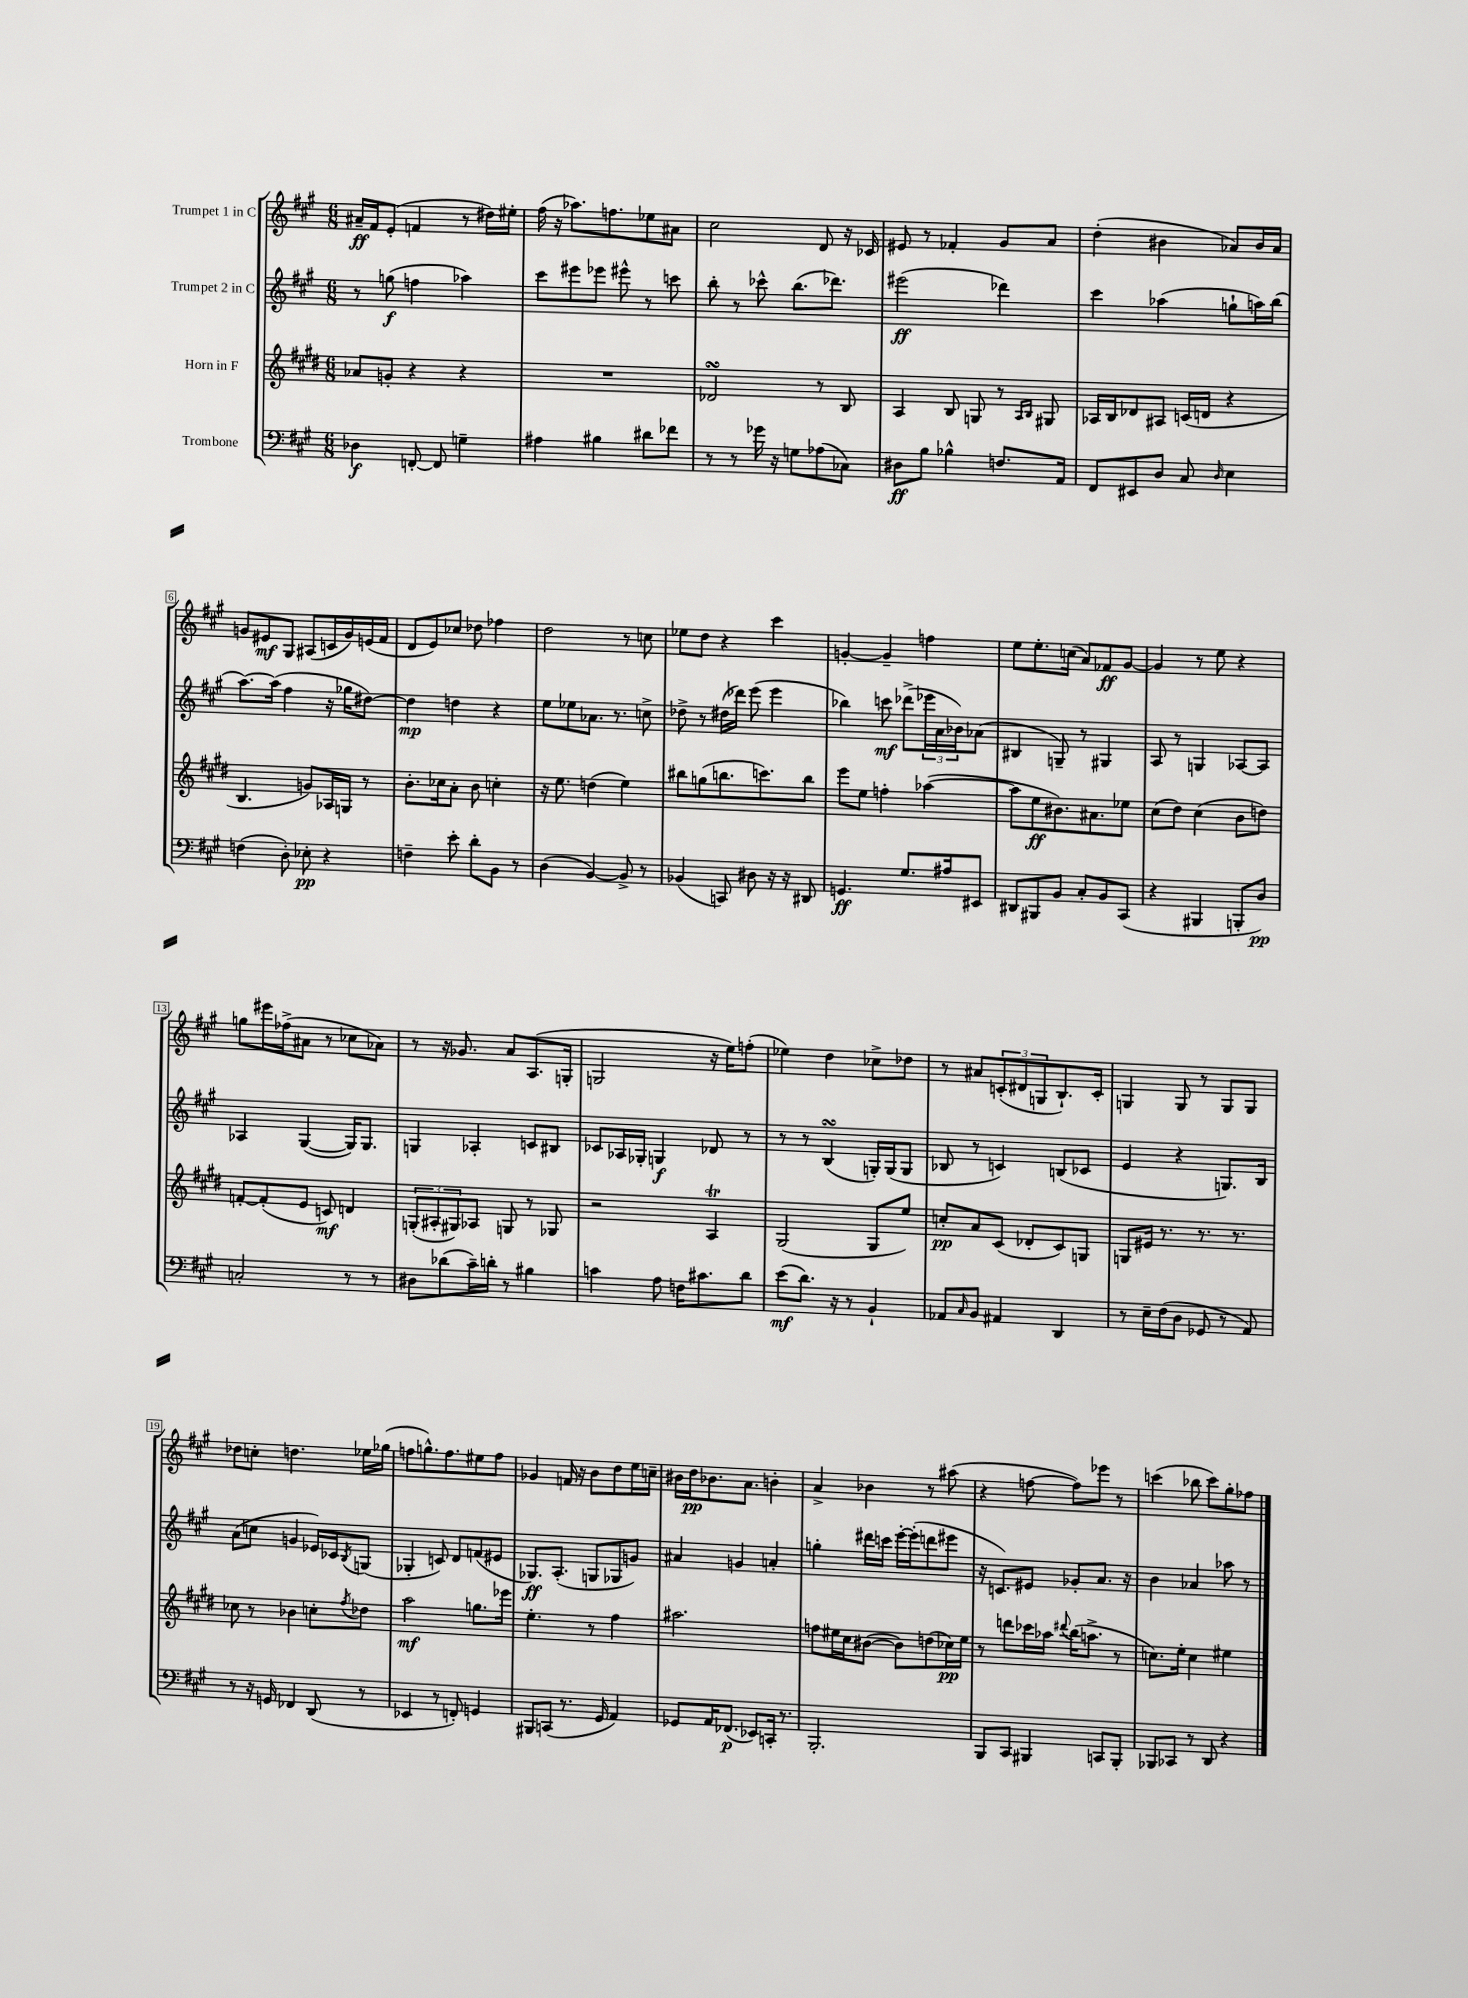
<<
\new StaffGroup <<
\new Staff = "s0" \with { instrumentName = "Trumpet 1 in C" } {
    \clef treble \key a \major \numericTimeSignature \time 6/8
    ais'16--\ff fis'16 e'8-.( f'4 r8 dis''16) eis''16-. |
    fis''16( r16 aes''8.) f''8. ees''8 ais'8 |
    cis''2 d'8 r16 ces'16 |
    eis'8 r8 fes'4-. gis'8 a'8 |
    d''4-.( bis'4 aes'8) bis'16 aes'16 |
    g'8 eis'8\mf gis8 ais8( c'16 g'16) e'16( fis'16 |
    d'8 e'8) ces''8 des''8 fes''4 |
    d''2 r8 c''8 |
    ees''8 d''8 r4 cis'''4 |
    g'4~-. g'4-- f''4 |
    e''8 e''8.-. c''16( a'8) fes'8\ff gis'8~ |
    gis'4 r8 e''8 r4 |
    g''8 eis'''16 fes''16->( ais'8 r8 ces''8 aes'8) |
    r8 r16 ges'8. a'8 a8.( g16-. |
    g2 r16 e''16) f''8-.( |
    ees''4) d''4 ces''8-> des''8 |
    r8 ais'8 \tuplet 3/2 { c'8-.( dis'8 g8 } b8.-!) c'16-. |
    g4 g8 r8 g8 g8 |
    des''8 c''8-. d''4. ees''16 ges''16( |
    f''8 g''8.-^) f''8. eis''8 f''8 |
    ges'4 f'16 r16 b'8 d''8 e''16 c''16-- |
    bis'16 d''16\pp bes'8. a'8. b'4-. |
    a'4-> bes'4 r8 ais''8( |
    r4 f''8~ f''8) ees'''8 r8 |
    c'''4( bes''8 c'''8) gis''8-. fes''8 \bar "|." |
}
\new Staff = "s1" \with { instrumentName = "Trumpet 2 in C" } {
    \clef treble \key a \major \numericTimeSignature \time 6/8
    r8 g''8\f( f''4 aes''4) |
    cis'''8 eis'''8 ees'''8 eis'''8-^ r8 c'''8 |
    b''8-. r8 ces'''8-^ b''8.( des'''8.) |
    eis'''2\ff( des'''4) |
    cis'''4 aes''4( g''8-! a''16) b''16( |
    a''8.~) a''16( fis''4 r16 ges''16 dis''8~) |
    dis''4\mp d''4 r4 |
    e''8 ees''8 aes'8. r8. c''8-> |
    des''8-> r8 dis''16( des'''16) e'''8( e'''4 |
    bes''4) c'''8\mf des'''8->( \tuplet 3/2 { ees'''16 a'16 bes'16) } aes'8( |
    bis4 g8--) r8 gis4 |
    a8 r8 g4 aes8~ aes8 |
    aes4 gis4~( gis16) gis8. |
    g4 aes4-. c'8 bis8 |
    ces'8 aes16 ges16-. g4\f des'8 r8 |
    r8 r8 b4\turn( g16-.) g16( g8 |
    bes8 r8 c'4) b8( ces'8 |
    e'4 r4 g8.) b16 |
    a'8( c''8 g'4 ees'16) ces'16 \acciaccatura { b8 } g8( |
    ges4-. c'8) d'8 f'8( eis'8 |
    ges8.\ff) a8.-.( g8 ges8 g'8) |
    ais'4 g'4 a'4-. |
    g''4-. dis'''16 c'''16 e'''16~-. e'''16-.( d'''8 eis'''8 |
    r16 c'8.) eis'8 ges'8-. a'8. r16 |
    b'4 aes'4 aes''8 r8 \bar "|." |
}
\new Staff = "s2" \with { instrumentName = "Horn in F" } {
    \clef treble \key e \major \numericTimeSignature \time 6/8
    aes'8 g'8-. r4 r4 |
    R2. |
    des'2\turn r8 b8 |
    a4 b8 g8 r8 \grace { a16 b16 } gis8 |
    aes16 b16 des'8 ais8 c'16( d'16 r4 |
    b4. g'8) aes16 g16 r8 |
    b'8.-. ces''16 a'8-. b'8 c''4-. |
    r16 e''8. d''4( e''4) |
    bis''8 g''8( b''8. c'''8.) b''8 |
    e'''8 e''8 f''4-. aes''4~( |
    aes''8 e''8\ff bis'8.) ais'8. ees''8 |
    cis''8( dis''8) cis''4( b'8 d''8) |
    f'8~-. f'8-.( e'8 c'8\mf) d'4 |
    \tuplet 3/2 { g8-.( ais8-. gis8) } aes8 g8 r8 ges8 |
    r2 a4\trill |
    gis2( gis8 e''8) |
    c''8-.\pp a'8 cis'8( des'8-. cis'8) g8 |
    g8 eis'16 r8. r8. r8. |
    ces''8 r8 bes'4 c''8-. \acciaccatura { fis''8 } des''8 |
    a''2\mf g''8. ees'''16 |
    e''4.-. r8 fis''4 |
    ais''2. |
    f''8 eis''16 cis''16 bis'8~( bis'8) d''8( ces''16\pp) eis''16 |
    r8 d'''8 ces'''16 aes''16 \appoggiatura { dis'''8 } b''16( a''8.-> r8 |
    c''8.) e''16-. c''4 eis''4 \bar "|." |
}
\new Staff = "s3" \with { instrumentName = "Trombone" } {
    \clef bass \key a \major \numericTimeSignature \time 6/8
    des4\f f,8~-. f,8 g4-- |
    ais4 bis4 dis'8 fes'8 |
    r8 r8 ges'16 r16 g8 aes8( ces8) |
    dis8\ff b8 bes4-^ f8. a,16 |
    fis,8 eis,8 d8 cis8 \grace { d16 } e4 |
    f4( d8-.) ees8-.\pp r4 |
    f4-- e'8-. d'8-. b,8 r8 |
    d4( b,4~) b,8-> r8 |
    bes,4( c,8) dis8 r16 r16 dis,8 |
    g,4.\ff gis8. ais16 eis,8 |
    dis,8 bis,,8 b,8 cis8-. b,8 cis,8( |
    r4 bis,,4 b,,8-. d8\pp) |
    c2-. r8 r8 |
    dis8 des'8( cis'16--) d'16-. r8 bis4 |
    c'4 a8 f16 cis'8. d'8 |
    e'8\mf( d'8.) r16 r8 b,4-! |
    aes,8 \grace { cis16 } b,8 ais,4 d,4 |
    r8 e16-- fis16( d8 ges,8 r8 a,8) |
    r8 r16 g,16 fes,4 d,8( r8 |
    ees,4 r8 f,8-.) g,4 |
    bis,,8 c,8( r8. gis,16 a,4) |
    ges,8 a,16 fes,8.\p( ees,8) c,16-. r8. |
    b,,2.-. |
    b,,8 cis,8 bis,,4 c,8 bis,,8-. |
    bes,,8 ces,8 r8 d,8 r4 \bar "|." |
}
>>
>>
\layout { \context { \Score \override BarNumber.stencil = #(make-stencil-boxer 0.1 0.3 ly:text-interface::print) } }
